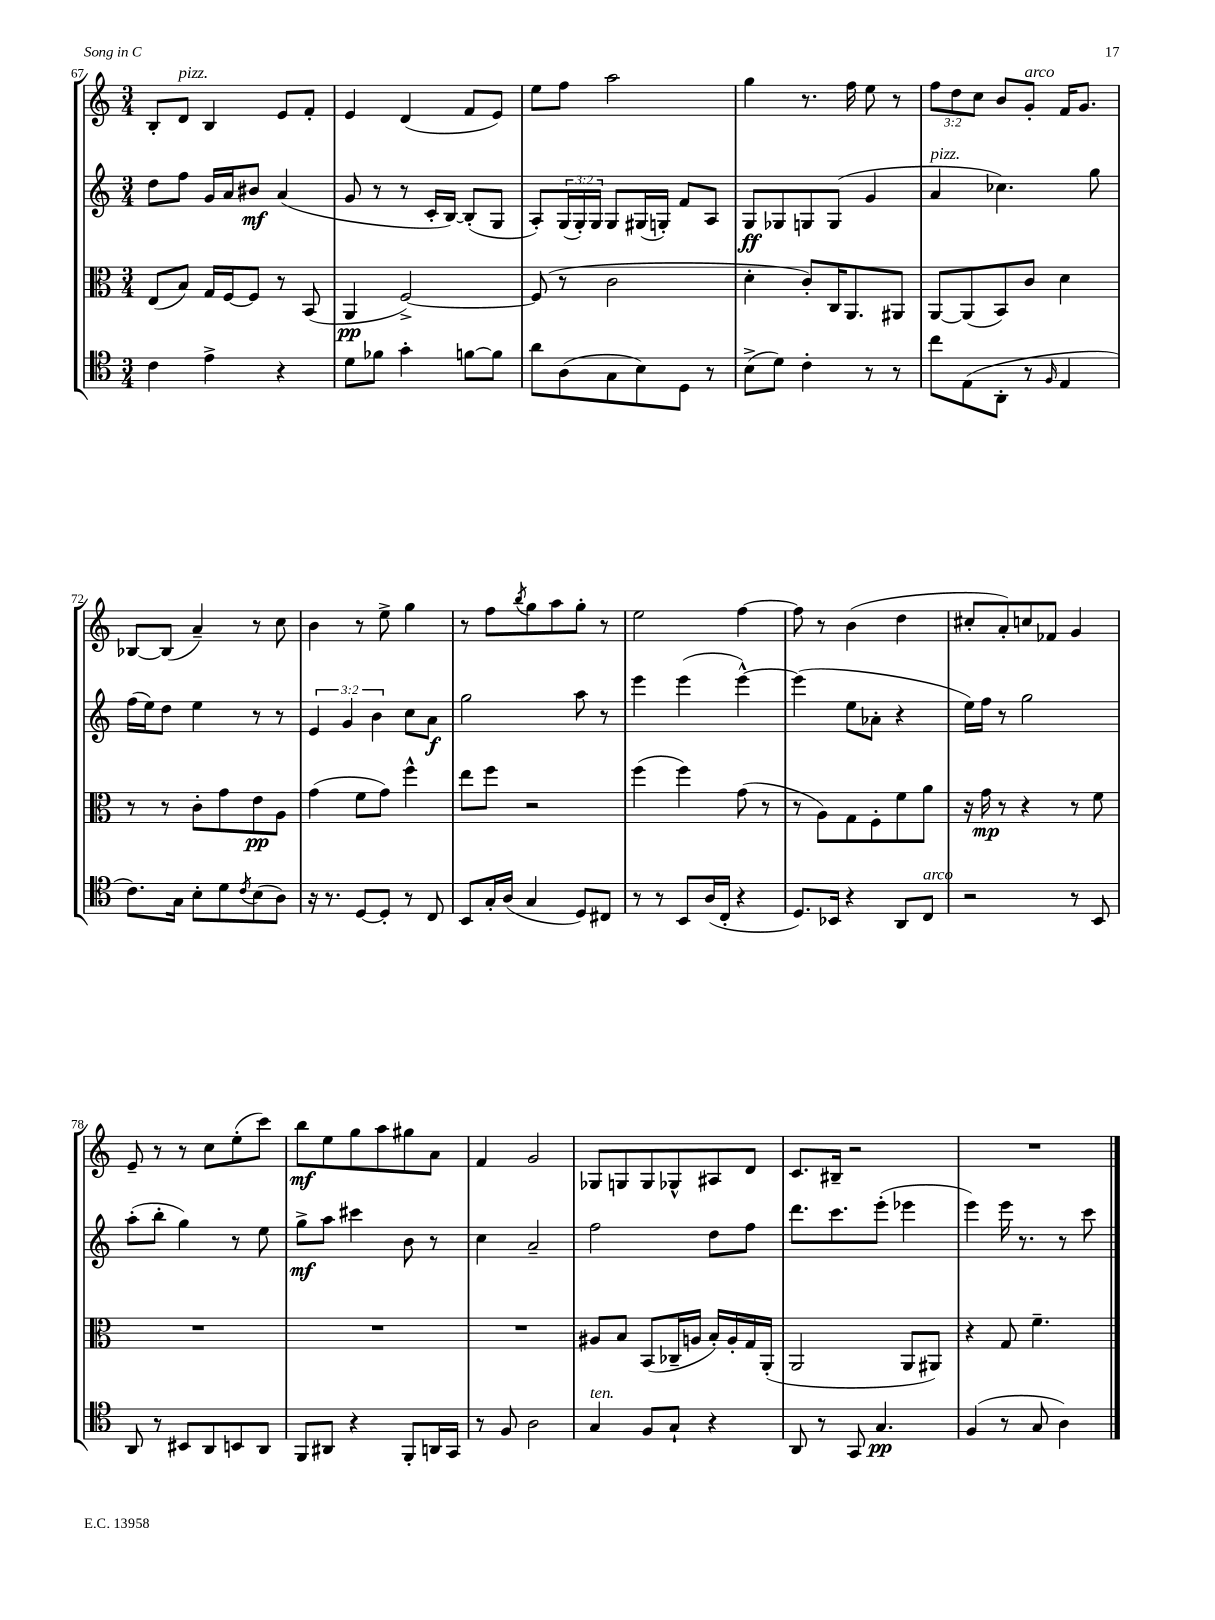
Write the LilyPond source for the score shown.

<<
\new StaffGroup <<
\new Staff = "s0" {
    \clef treble \key c \major \numericTimeSignature \time 3/4 \override Staff.TupletNumber.text = #tuplet-number::calc-fraction-text
    b8-. d'8^\markup { \italic "pizz." } b4 e'8 f'8-. |
    e'4 d'4( f'8 e'8) |
    e''8 f''8 a''2 |
    g''4 r8. f''16 e''8 r8 |
    \tuplet 3/2 { f''8 d''8 c''8 } b'8 g'8-.^\markup { \italic "arco" } f'16 g'8. |
    bes8~ bes8( a'4--) r8 c''8 |
    b'4 r8 e''8-> g''4 |
    r8 f''8 \acciaccatura { b''8 } g''8 a''8 g''8-. r8 |
    e''2 f''4~ |
    f''8 r8 b'4( d''4 |
    cis''8-. a'8-.) c''8 fes'8 g'4 |
    e'8-- r8 r8 c''8 e''8-.( c'''8) |
    b''8\mf e''8 g''8 a''8 gis''8 a'8 |
    f'4 g'2 |
    ges8 g8 g8 ges8-^ ais8 d'8 |
    c'8. bis16-- r2 |
    R2. \bar "|." |
}
\new Staff = "s1" {
    \clef treble \key c \major \numericTimeSignature \time 3/4 \override Staff.TupletNumber.text = #tuplet-number::calc-fraction-text
    d''8 f''8 g'16 a'16 bis'8\mf a'4( |
    g'8 r8 r8 c'16-. b16~) b8-.( g8 |
    a8-.) \tuplet 3/2 { g16( g16-.) g16 } g8 gis16( g16-.) f'8 a8 |
    g8\ff ges8 g8 g8( g'4 |
    a'4^\markup { \italic "pizz." } ces''4.) g''8 |
    f''16( e''16) d''8 e''4 r8 r8 |
    \tuplet 3/2 { e'4 g'4 b'4 } c''8 a'8\f |
    g''2 a''8 r8 |
    e'''4 e'''4( e'''4~-^) |
    e'''4( e''8 aes'8-. r4 |
    e''16) f''16 r8 g''2 |
    a''8-.( b''8-. g''4) r8 e''8 |
    g''8->\mf a''8 cis'''4 b'8 r8 |
    c''4 a'2-- |
    f''2 d''8 f''8 |
    d'''8. c'''8. e'''8-.( ees'''4 |
    e'''4) e'''16 r8. r8 c'''8 \bar "|." |
}
\new Staff = "s2" {
    \clef alto \key c \major \numericTimeSignature \time 3/4
    e8( b8) g16 f16~ f8 r8 b,8( |
    a,4\pp f2~->) |
    f8( r8 c'2 |
    d'4-. c'8-.) c16 a,8. ais,8 |
    a,8~ a,8( b,8) c'8 d'4 |
    r8 r8 c'8-. g'8 e'8\pp a8 |
    g'4( f'8 g'8) f''4-^ |
    e''8 f''8 r2 |
    f''4( f''4) g'8( r8 |
    r8 a8) g8 f8-. f'8 a'8 |
    r16 g'16\mp r8 r4 r8 f'8 |
    R2. |
    R2. |
    R2. |
    ais8 b8 b,8( ces16-- a16 b16-.) a16-. g16 a,16-.( |
    a,2 a,8 ais,8) |
    r4 g8 f'4.-- \bar "|." |
}
\new Staff = "s3" {
    \clef tenor \key c \major \numericTimeSignature \time 3/4
    c'4 e'4-> r4 |
    d'8 fes'8 g'4-. f'8~ f'8 |
    a'8 a8( g8 b8) d8 r8 |
    b8->( d'8) c'4-. r8 r8 |
    c''8 e8( a,8-. r8 \grace { f16 } e4 |
    c'8.) g16 b8-. d'8 \acciaccatura { c'8 } b8( a8) |
    r16 r8. d8~ d8-. r8 c8 |
    b,8 g16-. a16( g4 d8) cis8 |
    r8 r8 b,8 a16( c16-. r4 |
    d8.) bes,16 r4 a,8 c8^\markup { \italic "arco" } |
    r2 r8 b,8 |
    a,8 r8 bis,8 a,8 b,8 a,8 |
    f,8 ais,8 r4 f,8-. a,16 g,16 |
    r8 f8 a2 |
    g4^\markup { \italic "ten." } f8 g8-! r4 |
    a,8 r8 g,8 g4.\pp |
    f4( r8 g8 a4) \bar "|." |
}
>>
>>
\layout { \context { \Score currentBarNumber = #67 } }
